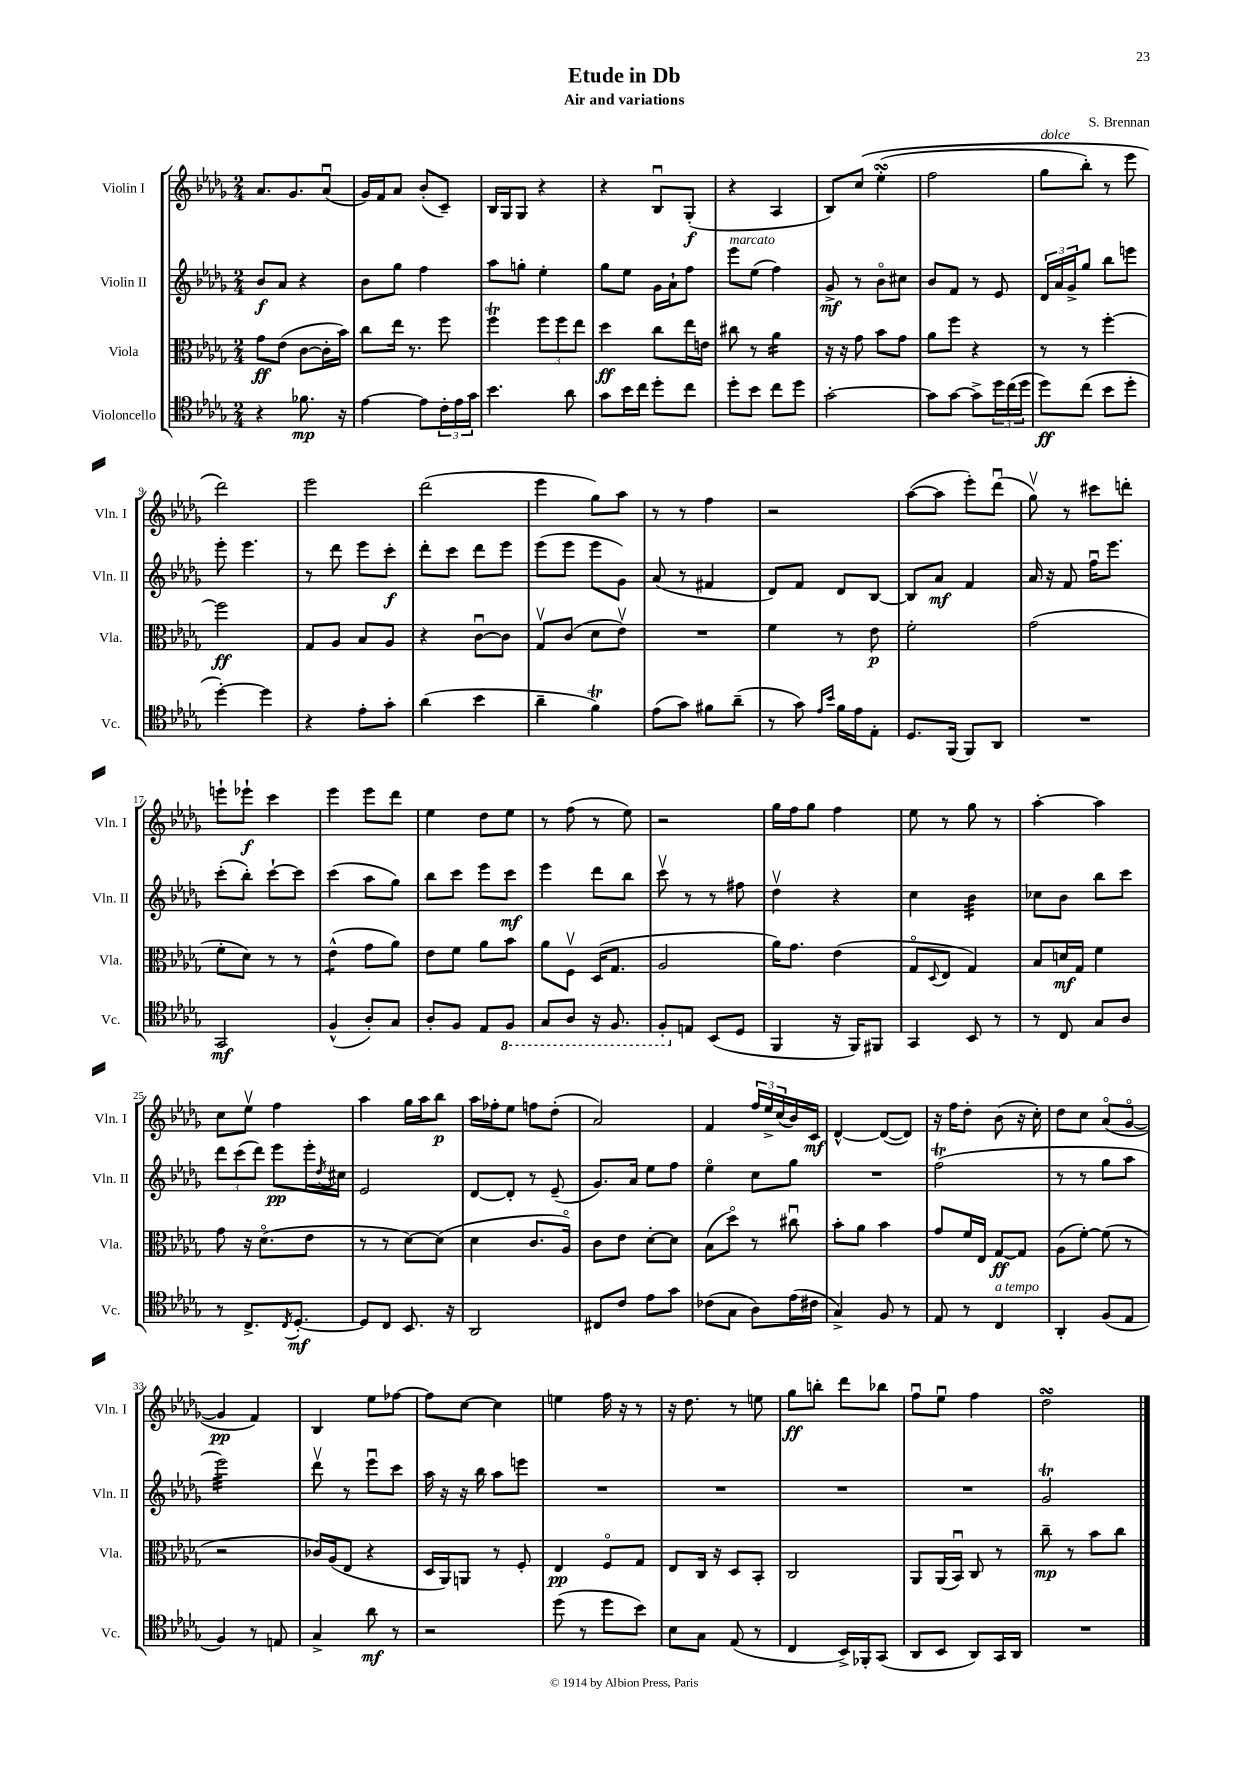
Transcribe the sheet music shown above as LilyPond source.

\header { title = "Etude in Db" composer = "S. Brennan" subtitle = "Air and variations" }
<<
\new StaffGroup <<
\new Staff = "s0" \with { instrumentName = "Violin I" shortInstrumentName = "Vln. I" } {
    \clef treble \key des \major \numericTimeSignature \time 2/4
    aes'8. ges'8. aes'8\downbow( |
    ges'16) f'16 aes'8 bes'8-.( c'8--) |
    bes16 ges16 ges8 r4 |
    r4 bes8\downbow ges8-.\f( |
    r4 aes4 |
    bes8) c''8\( ees''4-.\turn( |
    f''2 |
    ges''8^\markup { \italic "dolce" } bes''8-.) r8 ees'''8 |
    des'''2\) |
    ees'''2 |
    des'''2( |
    ees'''4 ges''8) aes''8 |
    r8 r8 f''4 |
    r2 |
    aes''8~( aes''8 ees'''8-.) des'''8\downbow( |
    ges''8\upbow) r8 cis'''8 d'''8-. |
    e'''8-! ees'''8-!\f c'''4 |
    ees'''4 ees'''8 des'''8 |
    ees''4 des''8 ees''8 |
    r8 f''8( r8 ees''8) |
    r2 |
    ges''16 f''16 ges''8 f''4 |
    ees''8 r8 ges''8 r8 |
    aes''4~-. aes''4 |
    c''8 ees''8\upbow f''4 |
    aes''4 ges''16 aes''16 bes''8\p |
    aes''16 fes''16-. ees''8 f''8 des''8-.( |
    aes'2) |
    f'4 \tuplet 3/2 { f''16 ees''16-> c''16( } bes'16) c'16\mf |
    des'4~-^ des'8~( des'8) |
    r16 f''16 des''8-. bes'8( r16 c''16-.) |
    des''8 c''8 aes'8\flageolet( ges'8~\flageolet |
    ges'4\pp f'4) |
    bes4 ees''8 fes''8~ |
    fes''8 c''8~ c''4 |
    e''4 f''16 r16 r8 |
    r16 des''8. r8 e''8 |
    ges''8\ff b''8-. des'''8 bes''8 |
    f''8\downbow ees''8\downbow f''4 |
    des''2\turn \bar "|." |
}
\new Staff = "s1" \with { instrumentName = "Violin II" shortInstrumentName = "Vln. II" } {
    \clef treble \key des \major \numericTimeSignature \time 2/4
    bes'8\f aes'8 r4 |
    bes'8 ges''8 f''4 |
    aes''8 g''8-. ees''4-. |
    ges''8 ees''8 ges'16 aes'16-! f''8 |
    ees'''8^\markup { \italic "marcato" } ees''8( f''4) |
    ges'8->\mf r8 bes'8\flageolet cis''8 |
    bes'8 f'8 r8 ees'8 |
    \tuplet 3/2 { des'16 aes'16 ges'16-> } ges''8 bes''8 e'''8 |
    ees'''8-. ees'''4. |
    r8 des'''8 ees'''8 c'''8-.\f |
    des'''8-. c'''8 des'''8 ees'''8 |
    ees'''8( ees'''8 ees'''8 ges'8) |
    aes'8( r8 fis'4 |
    des'8) f'8 des'8 bes8~ |
    bes8 aes'8\mf f'4 |
    aes'16 r16 f'8 f''16\downbow ees'''8. |
    c'''8-.( bes''8-.) c'''8~-! c'''8 |
    c'''4( aes''8 ges''8) |
    bes''8 c'''8 ees'''8 c'''8\mf |
    ees'''4 des'''8 bes''8 |
    c'''8\upbow r8 r8 fis''8 |
    des''4\upbow r4 |
    c''4 bes'4:32 |
    ces''8 bes'8 bes''8 c'''8 |
    \tuplet 3/2 { des'''8 c'''8( des'''8) } ees'''8\pp ees'''16-. \acciaccatura { des''8 } cis''16 |
    ees'2 |
    des'8~ des'8-. r8 ees'8--( |
    ges'8.) aes'16 ees''8 f''8 |
    ees''4\flageolet c''8 ges''8 |
    R2 |
    f''2\trill( |
    r8 r8 ges''8 aes''8 |
    ees'''2:32) |
    des'''8\upbow r8 ees'''8\downbow c'''8 |
    aes''16 r16 r16 bes''16 aes''8 e'''8 |
    R2 |
    R2 |
    R2 |
    R2 |
    ges'2\trill \bar "|." |
}
\new Staff = "s2" \with { instrumentName = "Viola" shortInstrumentName = "Vla." } {
    \clef alto \key des \major \numericTimeSignature \time 2/4
    ges'8\ff ees'8( c'8~ c'16-. bes'16) |
    c''8 ees''16 r8. f''8 |
    f''4\trill \tuplet 3/2 { f''8 f''8 ees''8 } |
    des''4\ff c''8 ees''16 e'16 |
    cis''8 r8 aes'4:16 |
    r16 r16 ges'8 bes'8 ges'8 |
    aes'8 f''8 r4 |
    r8 r8 f''4~-. |
    f''2\ff |
    ges8 aes8 bes8 aes8 |
    r4 c'8~\downbow c'8 |
    ges8\upbow c'8( des'8 ees'8\upbow) |
    R2 |
    f'4 r8 ees'8\p |
    f'2-. |
    ges'2( |
    f'8-. des'8) r8 r8 |
    ees'4:8-^( ges'8 aes'8) |
    ees'8 f'8 aes'8 bes'8 |
    aes'8 f8\upbow des16( ges8. |
    aes2 |
    aes'16) ges'8. ees'4( |
    ges8\flageolet \appoggiatura { des8 } ees8 ges4) |
    bes8 d'16\mf ges16 f'4 |
    ges'8 r16 des'8.\flageolet( ees'8 |
    r8 r8 des'8~) des'8( |
    des'4 c'8. aes16\flageolet) |
    c'8 ees'8 des'8~-. des'8 |
    bes8( des''8\flageolet) r8 cis''8\downbow |
    bes'8-. aes'8 bes'4 |
    ges'8 f'16 ees16 ges8~\ff ges8 |
    aes8( f'8~-.) f'8( r8 |
    r2 |
    ces'16) aes16( ees8 r4 |
    des16 aes,16) a,8 r8 f8-. |
    ees4\pp f8\flageolet ges8 |
    ees8 c16 r16 des8 bes,8-. |
    c2 |
    aes,8 aes,16( bes,16\downbow) c8 r8 |
    c''8--\mp r8 bes'8 c''8 \bar "|." |
}
\new Staff = "s3" \with { instrumentName = "Violoncello" shortInstrumentName = "Vc." } {
    \clef tenor \key des \major \numericTimeSignature \time 2/4
    r4 fes'8.\mp r16 |
    ees'4~ ees'8 \tuplet 3/2 { c'16-. ees'16 ges'16 } |
    bes'4. aes'8 |
    ges'8 bes'16 c''16 des''8-. c''8 |
    des''8-. bes'8 c''8 des''8 |
    ges'2~-. |
    ges'8 ges'8~ ges'8-> \tuplet 3/2 { des''16 c''16( des''16 } |
    des''8\ff) c''8( bes'8 des''8-. |
    des''4~-.) des''4 |
    r4 ees'8-. ges'8-. |
    aes'4( bes'4 |
    aes'4-- f'4\trill) |
    ees'8( ges'8) fis'8 aes'8--( |
    r8 ges'8) \grace { ees'16 bes'16 } f'16 ees'16 ees8-. |
    des8. f,16( f,8) aes,8 |
    R2 |
    ges,2\mf |
    f4-^( aes8-.) ges8 |
    aes8-. f8 ees8 \ottava #-1 f,8 |
    ges,8 aes,8 r16 f,8. |
    f,8-. \ottava #0 e8 bes,8( des8 |
    f,4 r16 f,16) fis,8 |
    ges,4 bes,8 r8 |
    r8 c8 ges8 aes8 |
    r8 c8.-> \acciaccatura { c8 } des8.~-.\mf |
    des8 c8 bes,8. r16 |
    aes,2 |
    cis8 c'8 ees'8 ges'8 |
    ces'8( ges8 aes8) ees'16( cis'16 |
    ges4->) f8 r8 |
    ees8 r8 c4^\markup { \italic "a tempo" } |
    aes,4-. f8( ees8 |
    f4) r8 e8 |
    ges4-> aes'8\mf r8 |
    r2 |
    des''8( r8 des''8 bes'8) |
    bes8 ges8 ees8( r8 |
    c4 bes,16->) fes,16-. ges,8( |
    aes,8 bes,8 aes,8) ges,16 aes,16 |
    R2 \bar "|." |
}
>>
>>
